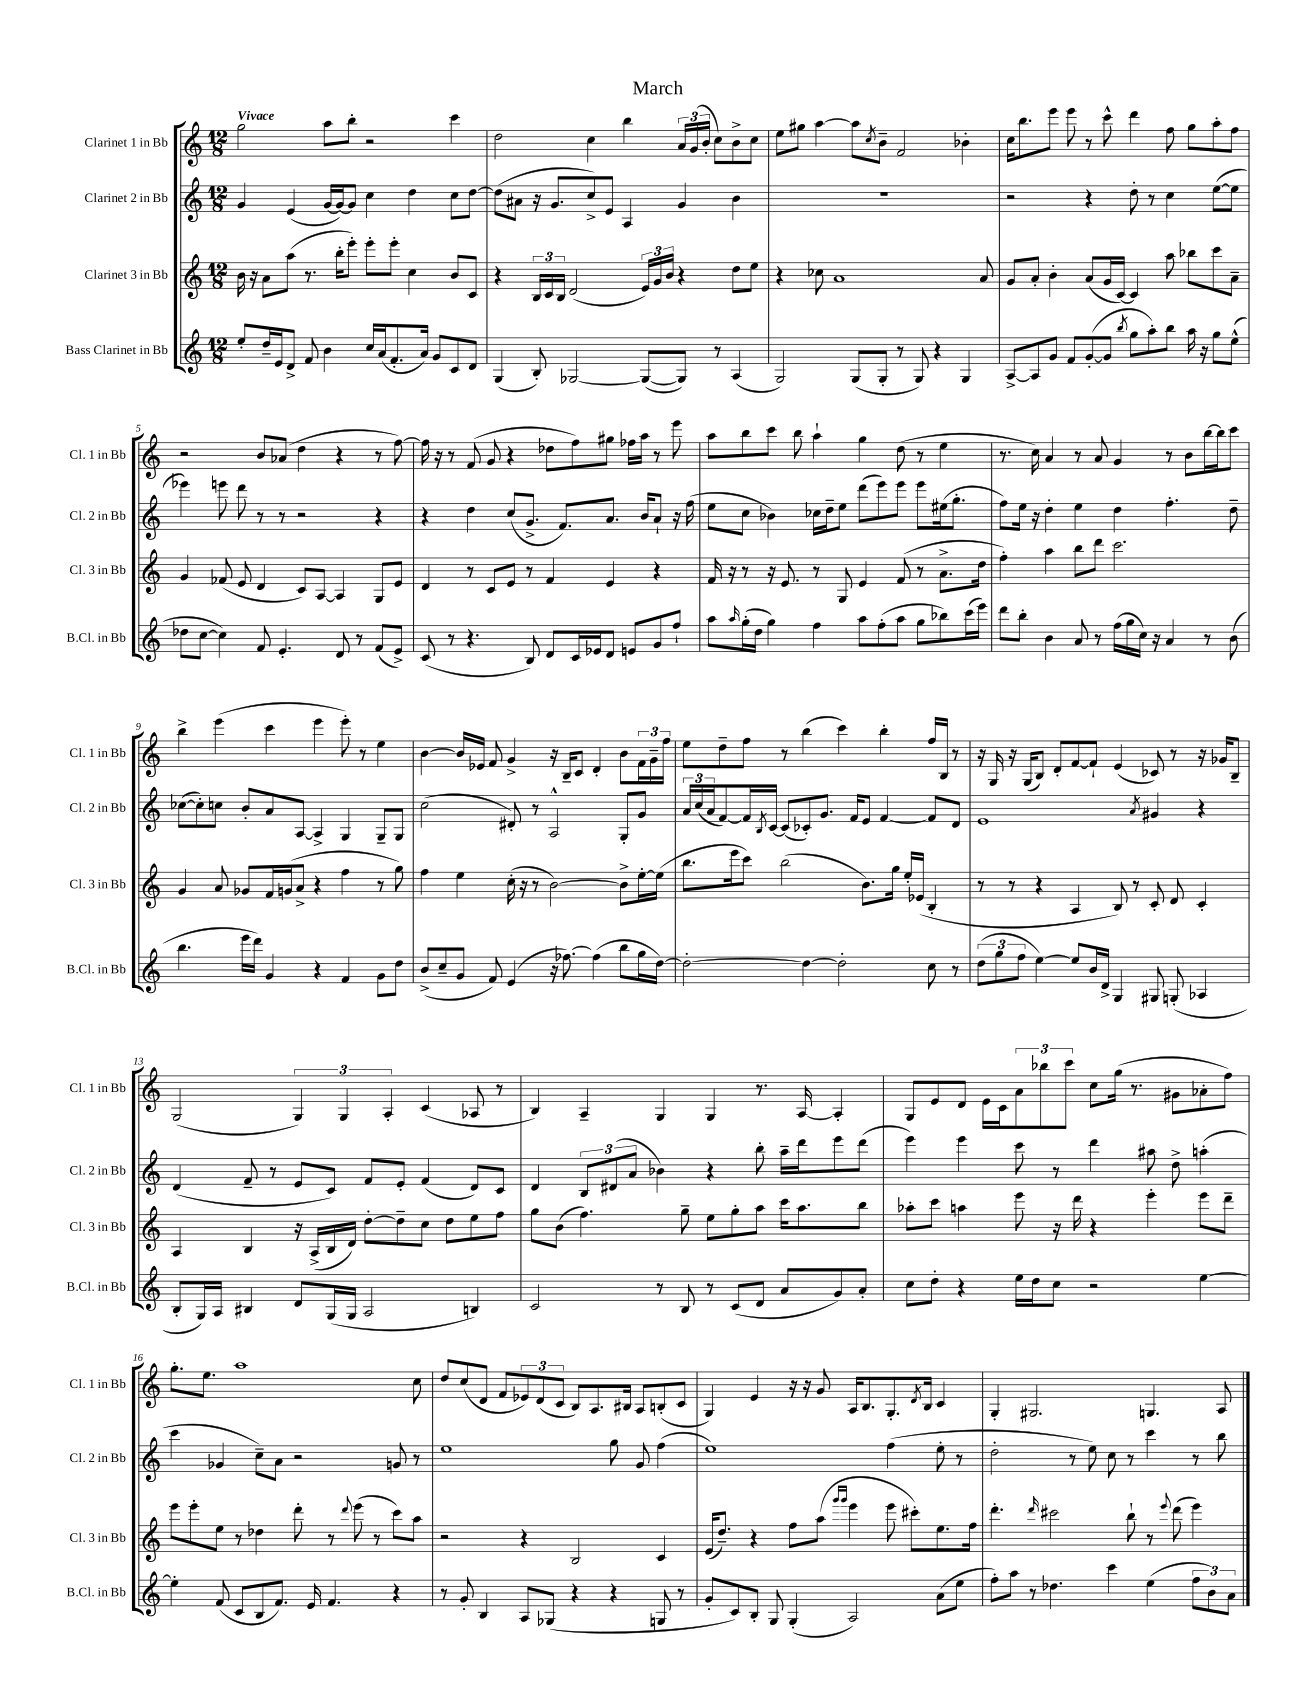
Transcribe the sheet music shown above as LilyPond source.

\header { title = "March" }
<<
\new StaffGroup <<
\new Staff = "s0" \with { instrumentName = "Clarinet 1 in Bb" shortInstrumentName = "Cl. 1 in Bb" } {
    \clef treble \key c \major \numericTimeSignature \time 12/8 \tempo "Vivace"
    g''2 a''8 b''8-. r2 c'''4 |
    d''2 c''4 b''4 \tuplet 3/2 { a'16 g'16( b'16-. } c''8) b'8-> c''8 |
    e''8 gis''8 a''4~ a''8 \acciaccatura { c''8 } b'8-- f'2 bes'4-. |
    c''16 b''8. e'''8 e'''8 r8 c'''8-^ d'''4 f''8 g''8 a''8-. f''8 |
    r2 b'8 aes'8( d''4 r4 r8 f''8~) |
    f''16 r16 r8 f'8( g'8 r4 des''8 f''8) gis''8 fes''16 a''16 r8 e'''8 |
    a''8 b''8 c'''8 b''8 a''4-! g''4 d''8( r8 e''4 |
    r8. c''16) a'4 r8 a'8 g'4 r8 b'8 b''16~ b''16 c'''8 |
    b''4-> e'''4( c'''4 e'''4 e'''8-.) r8 e''4 |
    b'4~ b'16 ees'16 f'8 g'4-> r16 b16-- c'8 d'4-. b'8 \tuplet 3/2 { f'16 g'16-- f''16 } |
    e''8 d''8-- f''8 r8 b''4( c'''4) b''4-. f''16 b16 r8 |
    r16 g16 r16 g16( b8) d'8-. f'8~ f'8-! e'4( ces'8) r8 r16 ges'16 b8-- |
    g2( \tuplet 3/2 { g4) g4 a4-. } c'4( aes8 r8 |
    b4) a4-- g4 g4 r8. a16~ a4-. |
    g8 e'8 d'8 e'16 c'16 \tuplet 3/2 { a'8 bes''8 c'''8 } c''8 g''16( r8. gis'8 aes'8-. f''8) |
    g''8.-. e''8. a''1 c''8 |
    d''8 c''8( d'8 f'8 \tuplet 3/2 { ees'8) d'8( c'8 } b8) a8. bis16 a8 b8-.( c'8 |
    g4) e'4 r16 r16 g'8 a16 b8. g8.-. \acciaccatura { d'8 } b16 c'4 |
    g4-. gis2. g4. a8 \bar "|." |
}
\new Staff = "s1" \with { instrumentName = "Clarinet 2 in Bb" shortInstrumentName = "Cl. 2 in Bb" } {
    \clef treble \key c \major \numericTimeSignature \time 12/8
    g'4 e'4( g'16~ g'16~) g'8 c''4 d''4 c''8 d''8~ |
    d''8( ais'8 r16 g'8. c''8->) e'8 a4 g'4 b'4 |
    R1. |
    r2 r4 d''8-. r8 c''4 e''8~( e''8 |
    ees'''4) e'''8 d'''8 r8 r8 r2 r4 |
    r4 d''4 c''8( g'8.-> f'8.) a'8. b'16 a'8-! r16 f''16( |
    e''8 c''8 bes'4) ces''16 d''16-- e''8 d'''8( e'''8) e'''8 e'''8 eis''16( g''8.-. |
    f''8) e''16 r16 d''4-. e''4 d''4 f''4.-. d''8-- |
    ces''8~( ces''8-.) c''8 b'8-. a'8 a8~ a4-> g4 g8-- g8 |
    c''2( dis'8-.) r8 a2-^ g8-. g'8 |
    \tuplet 3/2 { a'16 c''16( a'16 } f'8~) f'16 \acciaccatura { b8 } c'16~ c'8( ces'8-.) g'8. f'16 e'8 f'4~ f'8 d'8 |
    e'1 \acciaccatura { a'8 } gis'4 r4 |
    d'4( f'8-- r8 e'8 c'8) f'8 e'8-. f'4( d'8) c'8 |
    d'4 \tuplet 3/2 { b8 dis'8( a'8 } bes'4) r4 b''8-. a''16-- d'''16 e'''8 d'''8( |
    e'''4) e'''4 c'''8 r8 d'''4 ais''8 d''8-> a''4-.( |
    c'''4 ges'4 c''8--) a'8 r2 g'8 r8 |
    e''1 g''8 g'8 f''4( |
    e''1) f''4( e''8-. r8 |
    d''2-. r8 e''8) c''8 r8 c'''4 r8 b''8 \bar "|." |
}
\new Staff = "s2" \with { instrumentName = "Clarinet 3 in Bb" shortInstrumentName = "Cl. 3 in Bb" } {
    \clef treble \key c \major \numericTimeSignature \time 12/8
    b'16 r16 a'8 a''8( r8. b''16-. e'''8-.) e'''8-. e'''8-. c''4 b'8 c'8 |
    r4 \tuplet 3/2 { b16 c'16 b16 } d'2( \tuplet 3/2 { e'16) g'16 b'16 } r4 d''8 e''8 |
    r4 ces''8 a'1 a'8 |
    g'8 a'8-. b'4-. a'8( g'16 c'16~) c'4 a''8 bes''8 c'''8 a'8-- |
    g'4 fes'8( e'8 d'4 c'8) a8~ a4 g8 e'8 |
    d'4 r8 c'8 e'8 r8 f'4 e'4 r4 |
    f'16 r16 r8 r16 e'8. r8 g8 e'4 f'8( r8 a'8.-> d''16 |
    f''4-.) a''4 b''8 d'''8 c'''2. |
    g'4 a'8 ges'8 f'16 g'16( a'8-> r4 f''4 r8 g''8) |
    f''4 e''4 c''16-.( r16 r8 b'2~) b'8-> e''16~-. e''16( |
    b''8. e'''16 c'''8) b''2( b'8.) g''16 e''16-. ees'16( b4-. |
    r8 r8 r4 a4 b8) r8 c'8-. d'8 c'4-. |
    a4 b4 r16 a16->( b16 d'16) d''8~-. d''8-- c''8 d''8 e''8 f''8 |
    g''8 b'8( f''4.) g''8-- e''8 g''8-. a''8 c'''16 a''8. b''8 |
    aes''8-. c'''8 a''4 e'''8 r16 d'''16 r4 e'''4-. e'''8 d'''8-- |
    e'''8 e'''8-. e''8 r8 des''4 d'''8-. r8 \appoggiatura { d'''8 } e'''8( r8 c'''8) a''8 |
    r2 r4 b2 c'4 |
    e'16( d''8.--) r4 f''8 a''8( \grace { g'''16 g'''16 } e'''4 e'''8 cis'''8-.) e''8. f''16 |
    d'''4.-. \grace { d'''16 } cis'''2 b''8-! r8 \appoggiatura { e'''8 } d'''8( e'''4) \bar "|." |
}
\new Staff = "s3" \with { instrumentName = "Bass Clarinet in Bb" shortInstrumentName = "B.Cl. in Bb" } {
    \clef treble \key c \major \numericTimeSignature \time 12/8
    e''8-. d''16-- e'16 d'8-> f'8 b'4 c''16 a'16( f'8.-. a'16) g'8 c'8 d'8 |
    g4( b8-.) ges2~ ges8~( ges8) r8 a4( |
    g2) g8( g8-. r8 g8) r4 g4 |
    a8~-> a8 g'8 f'8 g'8~-.( g'8 \acciaccatura { b''8 } g''8 a''8-.) b''8 a''16 r16 g''8 e''8-^( |
    des''8 c''8~ c''4) f'8 e'4.-. d'8 r8 f'8( e'8->) |
    c'8( r8 r4. b8) d'8 c'16 ees'16 d'8 e'8 g'8 f''8-! |
    a''8 \grace { a''16 } g''16-.( d''16 g''4) f''4 a''8 f''8-.( a''8 g''8 bes''8) c'''16( e'''16) |
    d'''8 b''8-. b'4 a'8 r8 f''16( g''16 c''16) r16 a'4 r8 b'8( |
    b''4. e'''16 d'''16) g'4 r4 f'4 g'8 d''8 |
    b'8->( c''8-- g'8 f'8) e'4( r16 fes''8.~) fes''4( b''8 g''16 d''16~) |
    d''2~-. d''4~ d''2-. c''8 r8 |
    \tuplet 3/2 { d''8( g''8 f''8 } e''4~) e''8 b'16 d'16-> g4 gis8 g8-.( aes4 |
    b8-. g16) a16 bis4 d'8 g16( g16 a2 b4) |
    c'2 r8 b8 r8 c'8( d'8 a'8 g'8) a'8-. |
    c''8 d''8-. r4 e''16 d''16 c''8 r2 e''4~ |
    e''4-. f'8( c'8 b8 f'8.) e'16 f'4. r4 |
    r8 g'8-. b4 a8 ges8( r4 r4 g8 r8 |
    g'8-. c'8) b8-. g8 g4-.( a2) a'8( e''8 |
    f''8-.) a''8 r8 des''4. c'''4 e''4( \tuplet 3/2 { f''8 b'8) a'8 } \bar "|." |
}
>>
>>
